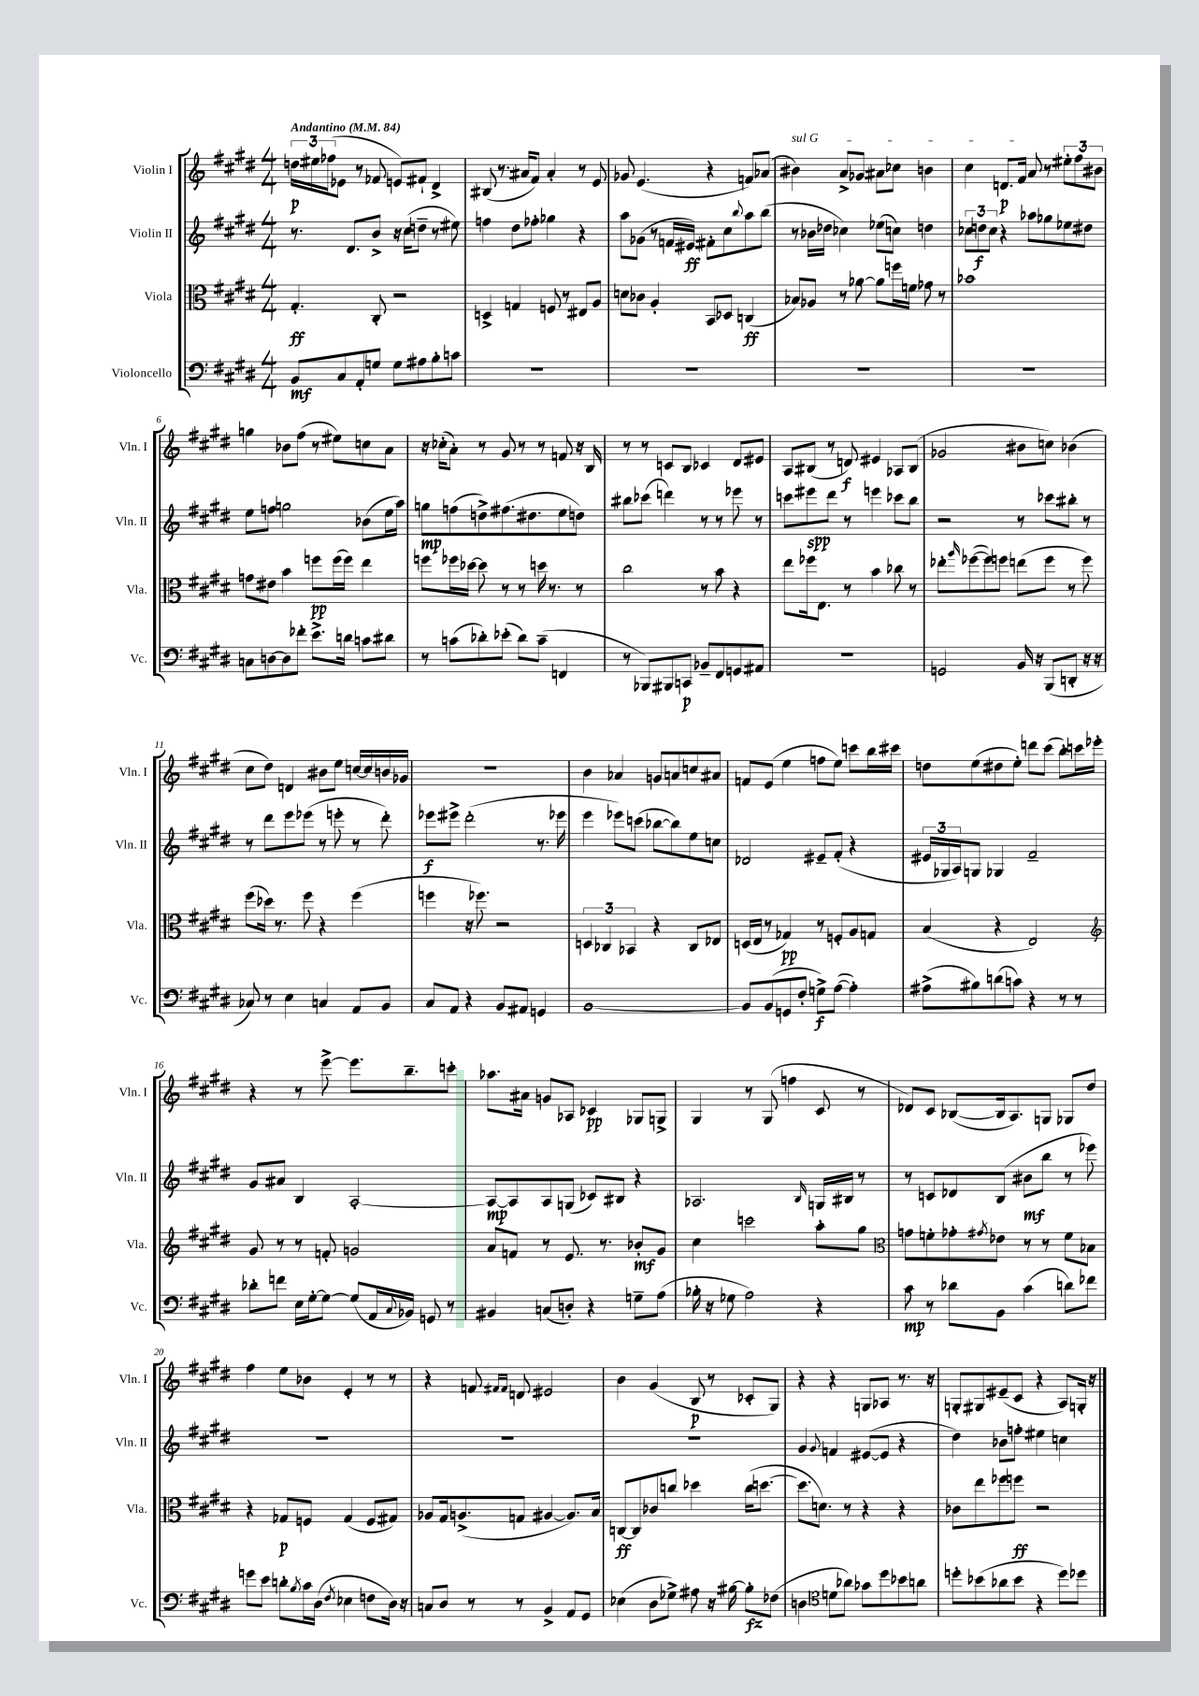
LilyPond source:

<<
\new StaffGroup <<
\new Staff = "s0" \with { instrumentName = "Violin I" shortInstrumentName = "Vln. I" } {
    \clef treble \key e \major \numericTimeSignature \time 4/4 \tempo "Andantino" 4 = 84
    \tuplet 3/2 { d''16\p eis''16 fes''16( } ees'8 r8 fes'8 e'8) fis'8-! dis'4-> |
    bis8( r8. ais'16 fis'8) ais'4-. r8 e'8 |
    ges'8 e'4.( r4 f'8) aes'8( |
    \once \override TextSpanner.bound-details.left.text = \markup { \italic "sul G" } bis'4\startTextSpan) a'8-> ges'8 ais'8 ces''8 b'4 |
    cis''4 d'8.\p fis'16 a'8\stopTextSpan r8 \tuplet 3/2 { eis''8-. fis''8 bis'8 } |
    g''4 bes'8 fis''8( r8 eis''8) c''8 a'8 |
    r16 ces''16-.( a'8-.) r8 gis'8 r8 r8 f'8 r16 b16 |
    r8 r8 c'8 b8 ces'4 dis'8 eis'8 |
    a8 bis8( r8 d'8\f) eis'4 aes8 bis8( |
    ges'2 bis'8 c''8) bes'4( |
    cis''8 dis''8) d'4 bis'8 e''8 c''16~ c''16 b'16 ges'16 |
    R1 |
    b'4 aes'4 g'8 a'8 c''8 ais'8 |
    f'8 e'8( e''4 f''8 e''8) c'''8 b''16 cis'''16 |
    d''8 e''8( dis''8 e''8-.) d'''8 cis'''8( b''8-.) c'''16 ees'''16-. |
    r4 r8 e'''8~-> e'''8. b''8.-- c'''8-. |
    aes''8. ais'16 g'8 aes8 ces'4\pp ges8 g8-> |
    gis4 r8 gis8( f''4 cis'8 r8 |
    des'8) cis'8 bes8~( bes16 a8.) g8 ges8 dis''8 |
    fis''4 e''8 bes'8 e'4-. r8 r8 |
    r4 f'8 \grace { fis'16 fis'16 } d'8 eis'2 |
    b'4 gis'4( b8\p r8 ces'8-. gis8) |
    r4 r4 g8 aes8 r8. r16 |
    g8-. gis8 eis'8--( cis'8 r4 a8) g16-. r16 \bar "|." |
}
\new Staff = "s1" \with { instrumentName = "Violin II" shortInstrumentName = "Vln. II" } {
    \clef treble \key e \major \numericTimeSignature \time 4/4
    r8. dis'8. b'8-> r16 cis''16( d''8-- r8 eis''8) |
    f''4 dis''8 fes''8-. ges''4 r4 |
    a''8 ges'8( r8 f'16 eis'16\ff) fis'8-. cis''8 \appoggiatura { b''8 } a''8 b''8( |
    r8 bes'16 des''16 ces''4) ees''8( c''8) d''4 |
    \tuplet 3/2 { ces''8 d''8\f ces''8 } r4 aes''8 ges''8 ees''8 dis''8 |
    e''8 f''8 g''2 bes'8( e''16 a''16) |
    g''8\mp f''8( d''8->) fis''8.( dis''8. e''8 d''8) |
    bis''8 ces'''8( d'''4) r8 r8 ees'''8 r8 |
    c'''8 eis'''8\spp dis'''8 r8 e'''4 ces'''8 b''8 |
    r2 r8 ces'''8 bis''8-. r8 |
    r8 dis'''8 e'''8 ees'''8( r8 e'''8-. r8 dis'''8-.) |
    ees'''8\f eis'''8-> dis'''2-.( r8. ees'''16 |
    e'''4 ees'''8) c'''8( bes''8~ bes''8) e''8 c''8 |
    des'2 eis'8-- fis'8-.( r4 |
    \tuplet 3/2 { eis'16 ges16 a16) } g8 ges4 fis'2-- |
    gis'8 ais'8 b4 a2~-. |
    a8~\mp a8 a8 g8( ces'8) bis8 r4 |
    aes2. \grace { b16 } g16 bis16 r8 |
    r8 c'8 des'8 b8( bis'8\mf b''8 r8 ees'''8) |
    R1 |
    R1 |
    R1 |
    gis'4 \appoggiatura { gis'8 } f'4 eis'8~( eis'8 r4 |
    dis''4) bes'8 f''8-. eis''4 c''4 \bar "|." |
}
\new Staff = "s2" \with { instrumentName = "Viola" shortInstrumentName = "Vla." } {
    \clef alto \key e \major \numericTimeSignature \time 4/4
    gis4.-.\ff cis8-. r2 |
    d4-> g4 f8 r8 eis8 a8 |
    d'8 ces'8 a4-. b,8 des8 c4\ff( |
    bes8) aes8 r8 aes'8~ aes'8 f''16 f'16 ges'8 r8 |
    bes'1 |
    g'8 eis'8 b'4 f''8\pp f''16( f''16) e''4 |
    f''8 fes''16 des''16~ des''8 r8 r8 d''16 r8. r8 |
    cis''2 r8 b'8 r4 |
    e''8 fes''16 e8. r8 b'4 ces''8 r8 |
    ees''8-. \grace { a''16 } fes''8~( fes''8) f''8 e''8( f''8 r8 f''8) |
    fis''8( des''16) r8. fis''8 r4 fis''4( |
    f''4 r16 fes''8.) r2 |
    \tuplet 3/2 { d4 ces4 bes,4 } r4 ces8 ees8 |
    d16( e16 r8 ges4\pp) r8 f8-. a8 g8 |
    b4( r4 e2) |
    \clef treble gis'8 r8 r8 f'8-. g'2 |
    a'8 f'8 r8 e'8. r8. bes'8-.\mf gis'8 |
    cis''4 c'''2 a''8-. gis''8 |
    \clef alto g'8 f'8-. ges'8-. \acciaccatura { gis'8 } ees'8 r8 r8 f'8 bes8 |
    r4 ges8\p f8 ges4( f8 gis8) |
    aes8 gis16 a8.->( g8 ais4~ ais8.) b16 |
    c8~\ff c8 ces'8 c''8 des''4 c''16( d''8.~ |
    d''8. d'8.) r8 r4 r4 |
    ces'8 e''8 fes''8 f''8\ff r2 \bar "|." |
}
\new Staff = "s3" \with { instrumentName = "Violoncello" shortInstrumentName = "Vc." } {
    \clef bass \key e \major \numericTimeSignature \time 4/4
    b,8\mf cis8 a,8-. g8 g8 ais8 b8-. c'8 |
    R1 |
    R1 |
    R1 |
    R1 |
    c8 d8~ d8 fes'8-. e'8.-> d'16 c'8 dis'8 |
    r8 c'8( des'8-.) ees'8-.( des'8) c'8--( f,4 |
    r8 bes,,8) bis,,8 c,8\p bes,8-- fis,8 g,8 ais,8 |
    R1 |
    g,2 b,16 r16 b,,8( d,8-. r16 r16 |
    ces8) r8 e4 c4 a,8 b,8 |
    cis8 a,8 r4 b,8 ais,8 g,4 |
    b,1~ |
    b,8 b,8( g,8 fis8-. g8->\f) a8~( a4-.) |
    ais8->( bis8) d'8( c'8) r4 r8 r8 |
    des'8-. f'8 e16 gis16~-. gis8~ gis8( a,16 \appoggiatura { cis8 } bes,16) g,8 r8 |
    bis,4 c8( d8-.) r4 g8-- a8( |
    bes16-. r16 ges8 a2) r4 |
    cis'8\mp r8 des'8 b,8 cis'4( d'8) fes'8 |
    g'8 e'8 d'8-. \acciaccatura { b8 } cis'16 dis16( \acciaccatura { fis8 } ees4 f8 dis16) r16 |
    c8 dis8 r8 r8 b,4-> a,8 gis,8 |
    ees4( dis8 ges8->) ais8 r16 bis16~ bis8-.\fz fes8( |
    d4 \clef tenor d'8 aes'8) ges'8 dis''8 bes'8 a'8 |
    d''8-. bes'8( aes'8 bes'8 r4 d''8) des''8 \bar "|." |
}
>>
>>
